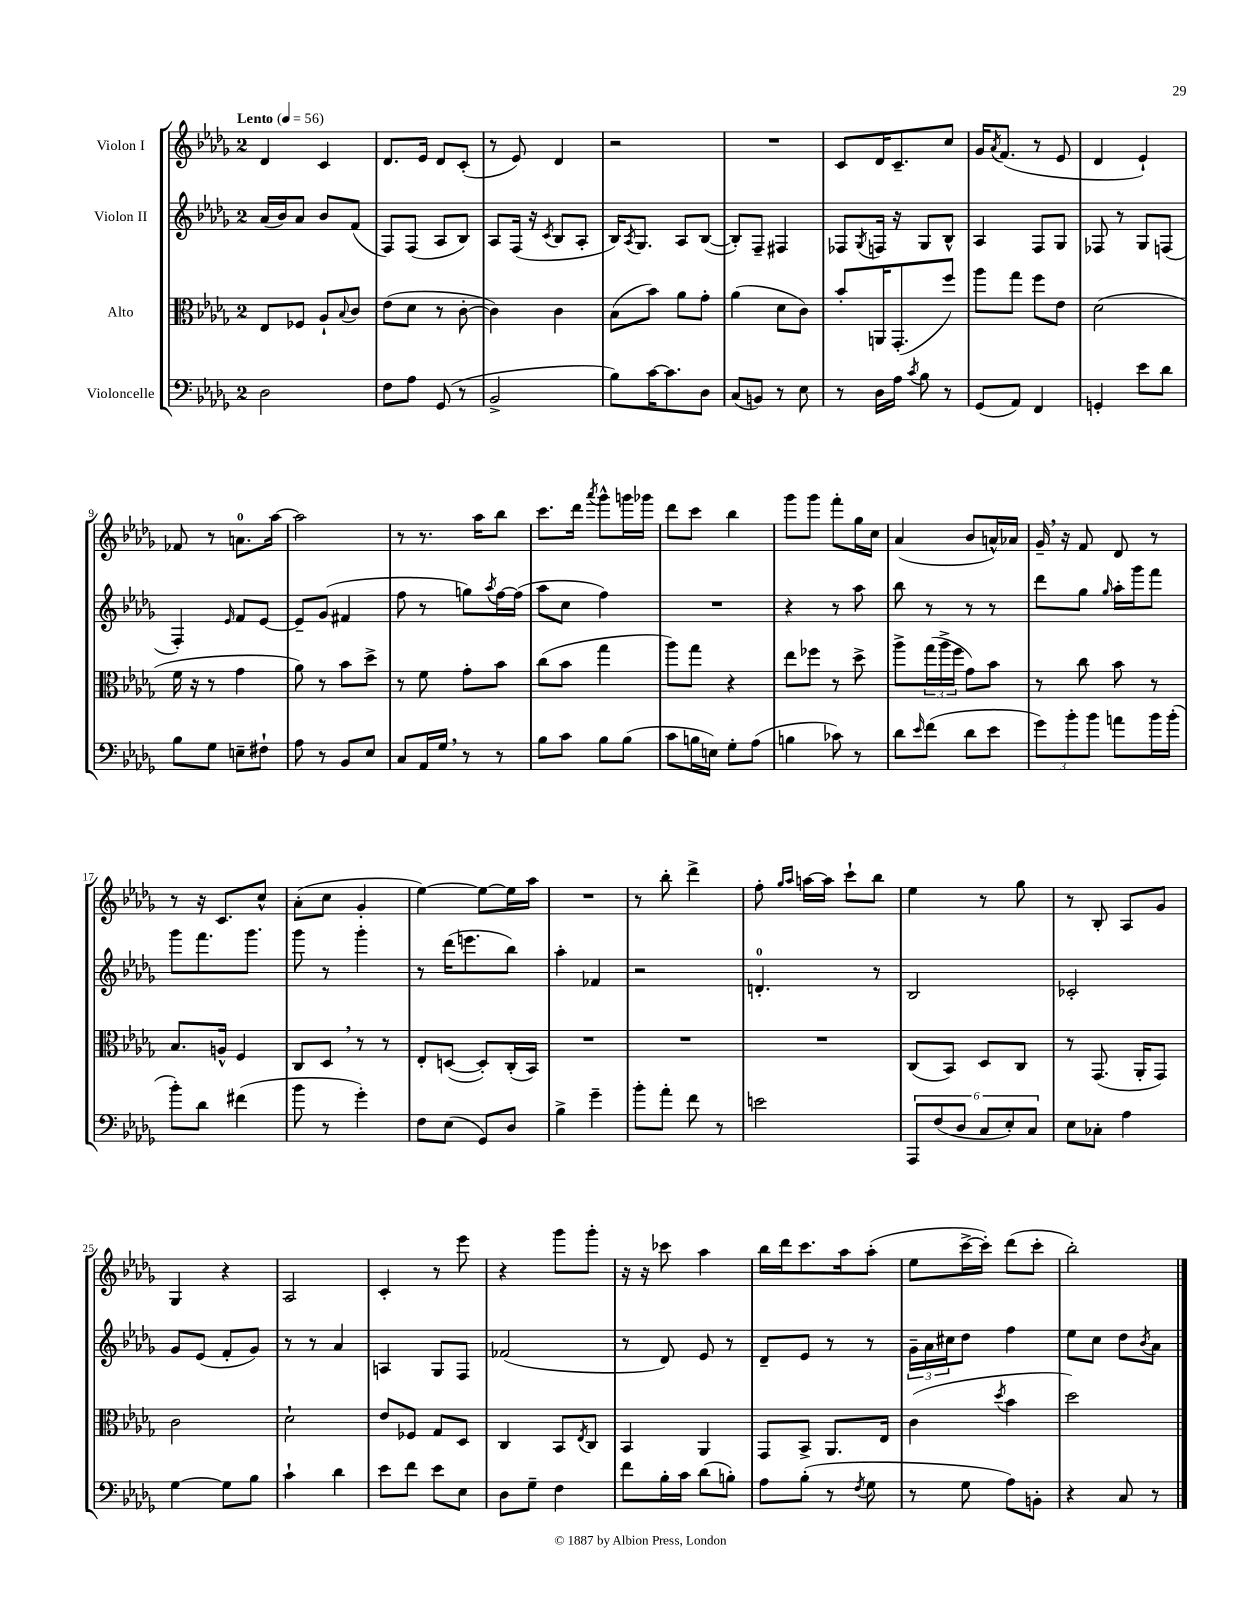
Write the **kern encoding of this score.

**kern	**kern	**kern	**kern
*part4	*part3	*part2	*part1
*staff4	*staff3	*staff2	*staff1
*I"Violoncelle	*I"Alto	*I"Violon II	*I"Violon I
*clefF4	*clefC3	*clefG2	*clefG2
*k[b-e-a-d-g-]	*k[b-e-a-d-g-]	*k[b-e-a-d-g-]	*k[b-e-a-d-g-]
*M2/4	*M2/4	*M2/4	*M2/4
*MM56	*MM56	*MM56	*MM56
=1	=1	=1	=1
!	!	!	!LO:TX:a:B:t=Lento
2D-\	8E-/L	(16a-/LL	4d-/
.	.	16b-/J)	.
.	8F-X/J	8a-/J	.
.	8A-`/L	8b-/L	4c/
.	8qqB-/	.	.
.	8c/J	(8f/J	.
=2	=2	=2	=2
8F\L	(8e-\L	8F/L)	8.d-/L
8A-\J	8d-\J	(8F/J	.
.	.	.	16e-/Jk
(8GG-/	8r	8A-/L	8d-/L
8r	[8c'\	8B-/J)	(8c'/J
=3	=3	=3	=3
2BB-^/	4c\])	8A-/L	8r
.	.	(16F/Jk	8e-/)
.	.	16r	.
.	.	8qc/	.
.	4c\	8B-/L	4d-/
.	.	8A-'/J	.
=4	=4	=4	=4
8B-\L)	(8B-\L	16B-/KL)	2r
.	.	8qA-/	.
.	.	8.G-/J	.
[16c\K	8b-\J)	.	.
8.c\]	.	.	.
.	8a-\L	8A-/L	.
8D-\J	8g-'\J	([8B-/J	.
=5	=5	=5	=5
(8C/L	(4a-\	8B-'/L])	2r
8BBn/J)	.	8F~/J	.
8r	8d-\L	4F#X/	.
8E-\	8c\J)	.	.
=6	=6	=6	=6
8r	8b-'/L	8F-X/L	8c/L
.	.	8qG-/	.
16D-\LL	16AAn/K	16Fn/Jk	16d-/K
16A-\JJ	(8.GG-'/	16r	8.c~/
8qc/	.	.	.
8B-\	.	8G-/L	.
8r	8ff/J)	8B-^^/J	8cc/J
=7	=7	=7	=7
(8GG-/L	8aa-\L	4A-/	16g-/KL
.	.	.	8qa-/
.	.	.	(8.f/J
8AA-/J)	8gg-\J	.	.
4FF/	8ff\L	8F/L	8r
.	8e-\J	8G-/J	8e-/
=8	=8	=8	=8
4GGn'/	(2d-\	8F-X/	4d-/
.	.	8r	.
8e-\L	.	8G-/L	4e-`/)
8d-\J	.	(8Fn/J	.
!!LO:LB:g=z
=9	=9	=9	=9
8B-\L	16f\	4F'/)	8f-X/
.	16r	.	.
8G-\J	8r	.	8r
.	.	16qqe-/	.
8En~\L	4g-\	8f/L	8.an\L
8F#X`\J	.	[8e-/J	.
.	.	.	[16aa-\Jk
=10	=10	=10	=10
8A-\	8a-\)	8e-~/L]	2aa-\]
8r	8r	(8g-/J	.
8BB-/L	8b-\L	4f#X/	.
8E-/J	8dd-^\J	.	.
=11	=11	=11	=11
8C/L	8r	8ff\	8r
16AA-/L	8f\	8r	8.r
16G-,/JJ	.	.	.
8r	8g-'\L	8ggn\L)	.
.	.	.	16aa-\KL
.	.	8qaa-/	.
8r	8b-\J	[16ff\L	8bb-\J
.	.	(16ff\JJ]	.
=12	=12	=12	=12
8B-\L	(8cc\L	8aa-\L	8.ccc\L
8c\J	8b-\J	8cc\J	.
.	.	.	16ddd-\Jk
.	.	.	8qaaa-/
8B-\L	4gg-\	4ff\)	8ggg-^^\L
(8B-\J	.	.	16gggn\L
.	.	.	16ggg-X\JJ
=13	=13	=13	=13
8c\L	8aa-\L)	2r	8ddd-\L
16Bn\L	8gg-\J	.	8ccc\J
16En\JJ)	.	.	.
8G-'\L	4r	.	4bb-\
(8A-\J	.	.	.
=14	=14	=14	=14
4Bn\	8ee-\L	4r	8ggg-\L
.	8ff-X\J	.	8ggg-\J
8c-X\)	8r	8r	8fff'\L
8r	8dd-^\	8aa-\	16gg-\L
.	.	.	16cc\JJ
=15	=15	=15	=15
8d-\L	8aa-^\L	8bb-\	(4a-/
16qqe-/	.	.	.
(8f\J	(24gg-\L	8r	.
.	24aa-^\	.	.
.	24ff\JJ	.	.
8d-\L	8g-\L)	8r	8b-/L
8e-\J	8b-\J	8r	16an^^/L)
.	.	.	16a-X/JJ
=16	=16	=16	=16
12g-\L)	8r	8ddd-\L	16g-~,/
.	.	.	16r
12b-'\	.	.	.
.	8cc\	8gg-\J	8f/
12b-\J	.	.	.
.	.	16qqgg-/	.
8an\L	8b-\	16aa-'\LL	8d-/
.	.	16ggg-\J	.
16b-\L	8r	8fff\J	8r
(16b-'\JJ	.	.	.
!!LO:LB:g=z
=17	=17	=17	=17
8b-'\L)	8.B-/L	8ggg-\L	8r
8d-\J	.	8.fff\	16r
.	16An^^/Jk	.	8.c/L
(4f#X\	4F/	.	.
.	.	8.ggg-\J	.
.	.	.	8cc^^/J
=18	=18	=18	=18
8b-\	8C/L	8ggg-\	(8a-'\L
8r	8D-,/J	8r	8cc\J
4g-'\)	8r	4ggg-'\	4g-'/
.	8r	.	.
=19	=19	=19	=19
8F\L	8E-'/L	8r	[4ee-\)
(8E-\J	([8Dn/J	(16ddd-\KL	.
.	.	8.eeen\	.
8GG-/L)	8D'/L])	.	8ee-\L_
8D-/J	(16C'/L	8bb-\J)	16ee-\L]
.	16BB-/JJ)	.	16aa-\JJ
=20	=20	=20	=20
4B-^\	2r	4aa-'\	2r
4g-~\	.	4f-X/	.
=21	=21	=21	=21
8b-'\L	2r	2r	8r
8a-'\J	.	.	8bb-'\
8f\	.	.	4ddd-^\
8r	.	.	.
=22	=22	=22	=22
2en\	2r	4.dn'/	8ff'\
.	.	.	16qqgg-/LL
.	.	.	16qqaa-/JJ
.	.	.	[16aan\LL
.	.	.	16aa\JJ]
.	.	.	8ccc`\L
.	.	8r	8bb-\J
=23	=23	=23	=23
12AAA-/L	(8C/L	2B-/	4ee-\
(12F/	.	.	.
.	8BB-/J)	.	.
12D-/J	.	.	.
12C/L	8D-/L	.	8r
12E-'/)	.	.	.
.	8C/J	.	8gg-\
12C/J	.	.	.
=24	=24	=24	=24
8E-\L	8r	2c-X'/	8r
8C-X'\J	(8.GG-/	.	8B-'/
4A-\	.	.	8A-/L
.	16AA-'/KL	.	.
.	8GG-/J)	.	8g-/J
!!LO:LB:g=z
=25	=25	=25	=25
[4G-\	2c\	8g-/L	4G-/
.	.	(8e-/J	.
8G-\L]	.	8f'/L	4r
8B-\J	.	8g-/J)	.
=26	=26	=26	=26
4c`\	2d-`\	8r	2A-/
.	.	8r	.
4d-\	.	4a-/	.
=27	=27	=27	=27
8e-\L	8e-/L	4An/	4c'/
8f\J	8F-X/J	.	.
8e-\L	8G-/L	8G-/L	8r
8E-\J	8D-/J	8F/J	8eee-\
=28	=28	=28	=28
8D-\L	4C/	(2f-X/	4r
8G-~\J	.	.	.
4F\	8BB-/L	.	8ggg-\L
.	8qE-/	.	.
.	8C/J	.	8ggg-'\J
=29	=29	=29	=29
8f\L	4BB-/	8r	16r
.	.	.	16r
16B-'\L	.	8d-/)	8ccc-X\
16c\JJ	.	.	.
(8d-\L	4AA-/	8e-/	4aa-\
8Bn'\J)	.	8r	.
=30	=30	=30	=30
8A-\L	8GG-/L	8d-~/L	16bb-\LL
.	.	.	16ddd-\J
(8B-'\J	8BB-^/J	8e-/J	8.ccc\
8r	8.AA-/L	8r	.
.	.	.	16aa-\k
8qF/	.	.	.
8G-\	.	8r	(8aa-'\J
.	16E-/Jk	.	.
=31	=31	=31	=31
8r	(4c\	24g-~\LL	8ee-\L
.	.	24a-\	.
.	.	24cc#X\J	.
8G-\	.	8dd-\J	[16ccc^\L
.	.	.	16ccc'\JJ])
.	8qdd-/	.	.
8A-\L)	4b-\	4ff\	(8ddd-\L
8BBn'\J	.	.	8ccc'\J
=32	=32	=32	=32
4r	2dd-\)	8ee-\L	2bb-'\)
.	.	8cc\J	.
8C/	.	8dd-\L	.
.	.	8qb-/	.
8r	.	8a-\J	.
==	==	==	==
*-	*-	*-	*-
